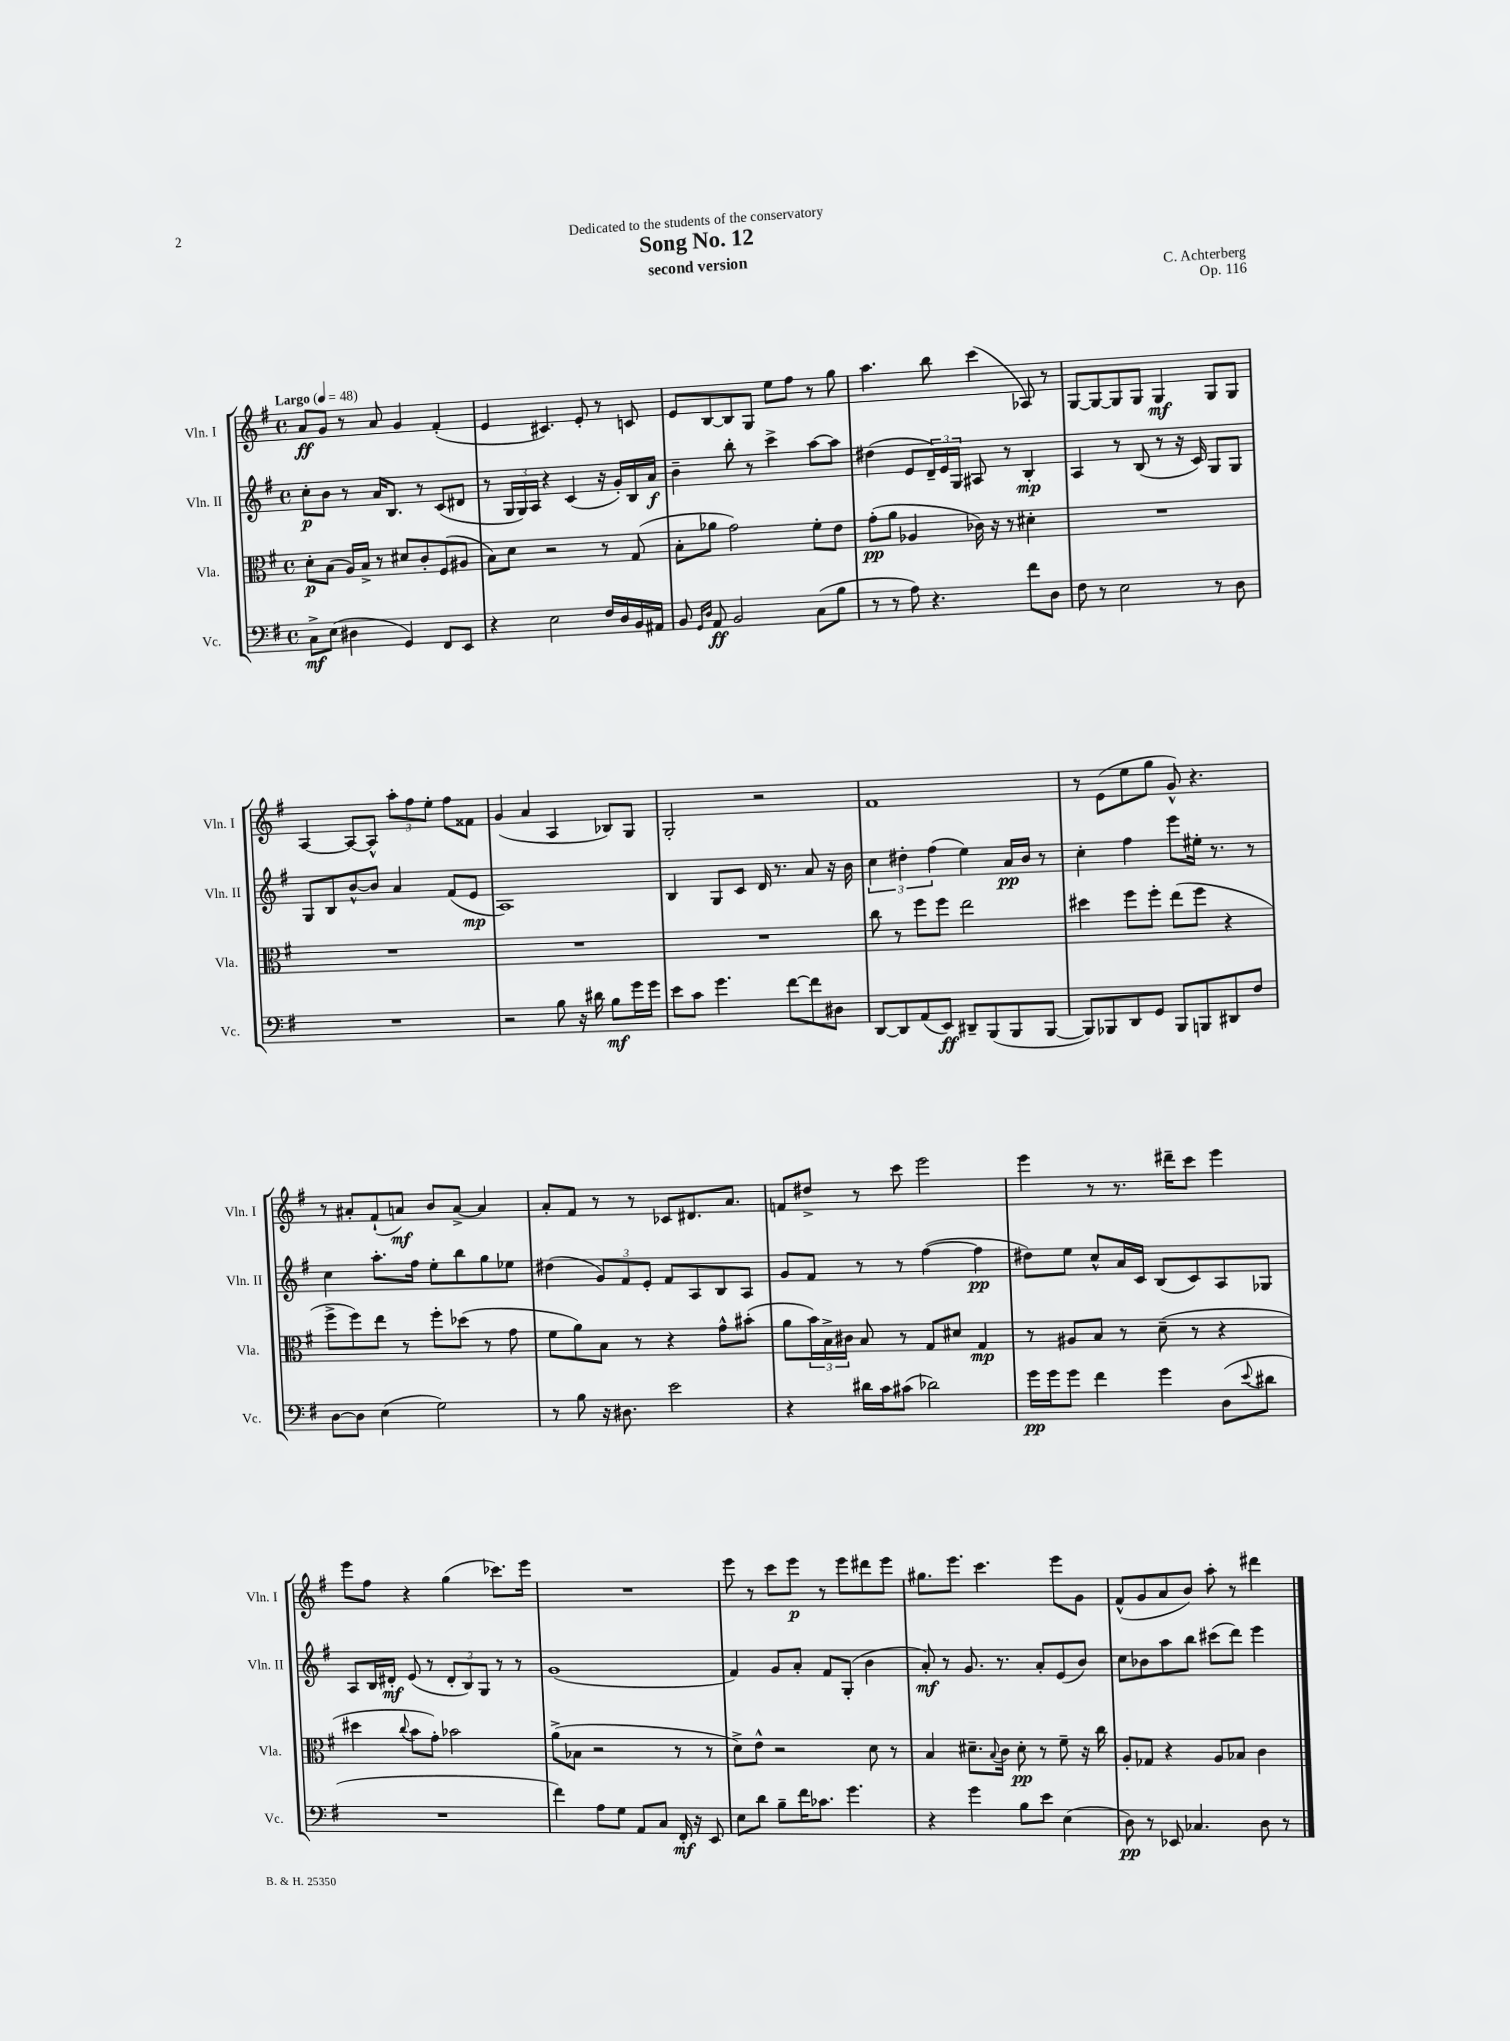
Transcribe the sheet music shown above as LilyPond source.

\header { title = "Song No. 12" composer = "C. Achterberg" subtitle = "second version" dedication = "Dedicated to the students of the conservatory" opus = "Op. 116" }
<<
\new StaffGroup <<
\new Staff = "s0" \with { instrumentName = "Vln. I" shortInstrumentName = "Vln. I" } {
    \clef treble \key g \major \defaultTimeSignature \time 4/4 \tempo "Largo" 4 = 48
    a'8\ff g'8 r8 a'8 g'4 fis'4-.( |
    e'4 cis'4.) e'8-. r8 c'8 |
    e'8 b8~ b8 g8 e''8 fis''8 r8 g''8 |
    a''4. b''8 c'''4( aes8) r8 |
    g8~ g8~ g8 g8 g4\mf g8 g8 |
    a4~ a8~ a8-^ \tuplet 3/2 { a''8-. fis''8 e''8-. } fis''8 fisis'8 |
    g'4( a'4 a4 bes8) g8 |
    g2-. r2 |
    fis'1 |
    r8 e'8( e''8 g''8 g'8-^) r4. |
    r8 ais'8-. fis'8-!( a'8\mf) b'8 a'8~-> a'4 |
    a'8-. fis'8 r8 r8 ces'8 dis'8. a'8. |
    f'8 dis''8-> r8 c'''8 e'''2 |
    e'''4 r8 r8. dis'''16-- c'''8 e'''4 |
    e'''8 fis''8 r4 g''4( ces'''8.) e'''16 |
    R1 |
    e'''8 r8 c'''8 e'''8\p r8 e'''8 dis'''8 e'''8 |
    gis''8. e'''8. c'''4. e'''8 g'8 |
    fis'8-^( g'8 a'8 b'8) a''8-. r8 dis'''4 \bar "|." |
}
\new Staff = "s1" \with { instrumentName = "Vln. II" shortInstrumentName = "Vln. II" } {
    \clef treble \key g \major \defaultTimeSignature \time 4/4
    c''8-.\p b'8 r8 a'16 b8. r8 c'8( dis'8 |
    r8 \tuplet 3/2 { g16 g16) a16 } r4 c'4( r16 g'16-.) b16 a'16\f |
    b'4-- b''8-. r8 c'''4-> a''8~ a''8 |
    dis''4( e'8 \tuplet 3/2 { d'16--) e'16 g16 } ais8 r8 b4-.\mp |
    a4 r8 b8( r8 r16 c'16) g8 g8 |
    g8 b8 b'8~-^ b'8 a'4 fis'8( e'8\mp |
    a1) |
    b4 g8 c'8 d'16 r8. a'8 r16 b'16 |
    \tuplet 3/2 { c''4 dis''4-. fis''4( } e''4) a'16\pp b'16 r8 |
    c''4-. fis''4 e'''8 eis''16-. r8. r8 |
    c''4 a''8.-. fis''16 e''8-. b''8 g''8 ees''8 |
    dis''4( \tuplet 3/2 { g'8) fis'8 e'8-. } fis'8 a8 b8 a8 |
    g'8 fis'8 r8 r8 fis''4~( fis''4\pp |
    dis''8) e''8 c''8-^ a'16 c'16 b8( c'8) a8 ges8 |
    a8 b16 dis'16-.\mf e'8( r8 \tuplet 3/2 { dis'8-. b8) g8 } r8 r8 |
    g'1( |
    fis'4) g'8 a'8-. fis'8 g8-.( b'4 |
    a'8-.\mf) r8 g'8. r8. a'8-. e'8( b'8) |
    c''8 bes'8 a''8 b''8 cis'''8( d'''8) e'''4 \bar "|." |
}
\new Staff = "s2" \with { instrumentName = "Vla." shortInstrumentName = "Vla." } {
    \clef alto \key g \major \defaultTimeSignature \time 4/4
    d'8-.\p b8( a16) b16-> r8 dis'8 c'8-. fis8( ais8 |
    b8) d'8 r2 r8 g8( |
    b8-. aes'8 g'2) fis'8-. e'8 |
    g'8-.\pp( a'8 aes4 ces'16) r16 r8 dis'4-. |
    R1 |
    R1 |
    R1 |
    R1 |
    c''8 r8 fis''8 fis''8 e''2 |
    dis''4 fis''8 fis''8-. e''8( fis''8 r4 |
    fis''8-> fis''8) e''8 r8 fis''8-. des''8( r8 g'8 |
    fis'8 a'8) b8 r8 r4 g'8-^ bis'8-.( |
    a'8 \tuplet 3/2 { b'16) b16-> cis'16 } b8 r8 g8 dis'8 g4\mp |
    r8 ais8 b8 r8 d'8--( r8 r4 |
    dis''4 \appoggiatura { c''8 } b'8 g'8-.) bes'2 |
    a'8->( bes8 r2 r8 r8 |
    d'8->) e'8-^ r2 d'8 r8 |
    b4 dis'8.-- \appoggiatura { b8 } c'16 dis'8-.\pp r8 fis'8-- r16 c''16 |
    a8-. ges8 r4 a8 bes8 c'4 \bar "|." |
}
\new Staff = "s3" \with { instrumentName = "Vc." shortInstrumentName = "Vc." } {
    \clef bass \key g \major \defaultTimeSignature \time 4/4
    c8->\mf e8( dis4 g,4) fis,8 e,8 |
    r4 e2 fis16 d16 b,16 ais,16 |
    b,8 \grace { g,16 d16 } a,8\ff b,2 c8( b8 |
    r8 r8 a8) r4. fis'8 d8 |
    fis8 r8 e2 r8 d8 |
    R1 |
    r2 b8 r16 dis'16 b8\mf g'16 g'16 |
    e'8 c'8 g'4. fis'8~ fis'8 dis8 |
    d,8~ d,8 a,8( e,8\ff) dis,8-- b,,8( b,,8 b,,8~ |
    b,,8) bes,,8 d,8 g,8 bes,,8 b,,8 dis,8 fis8 |
    d8~ d8 e4( g2) |
    r8 b8 r16 dis8. e'2 |
    r4 dis'16 c'16 cis'8( des'2) |
    g'16\pp g'16 g'8 fis'4 g'4 d8( \appoggiatura { e'8 } dis'8 |
    R1 |
    fis'4) a8 g8 a,8 c8 fis,16-.\mf r16 e,8 |
    e8 d'8 b8-- fis'16 ces'8. g'4. |
    r4 g'4 b8 e'8 e4( |
    d8\pp) r8 ees,8 ces4. d8 r8 \bar "|." |
}
>>
>>
\layout { \context { \Score \remove "Bar_number_engraver" } }
